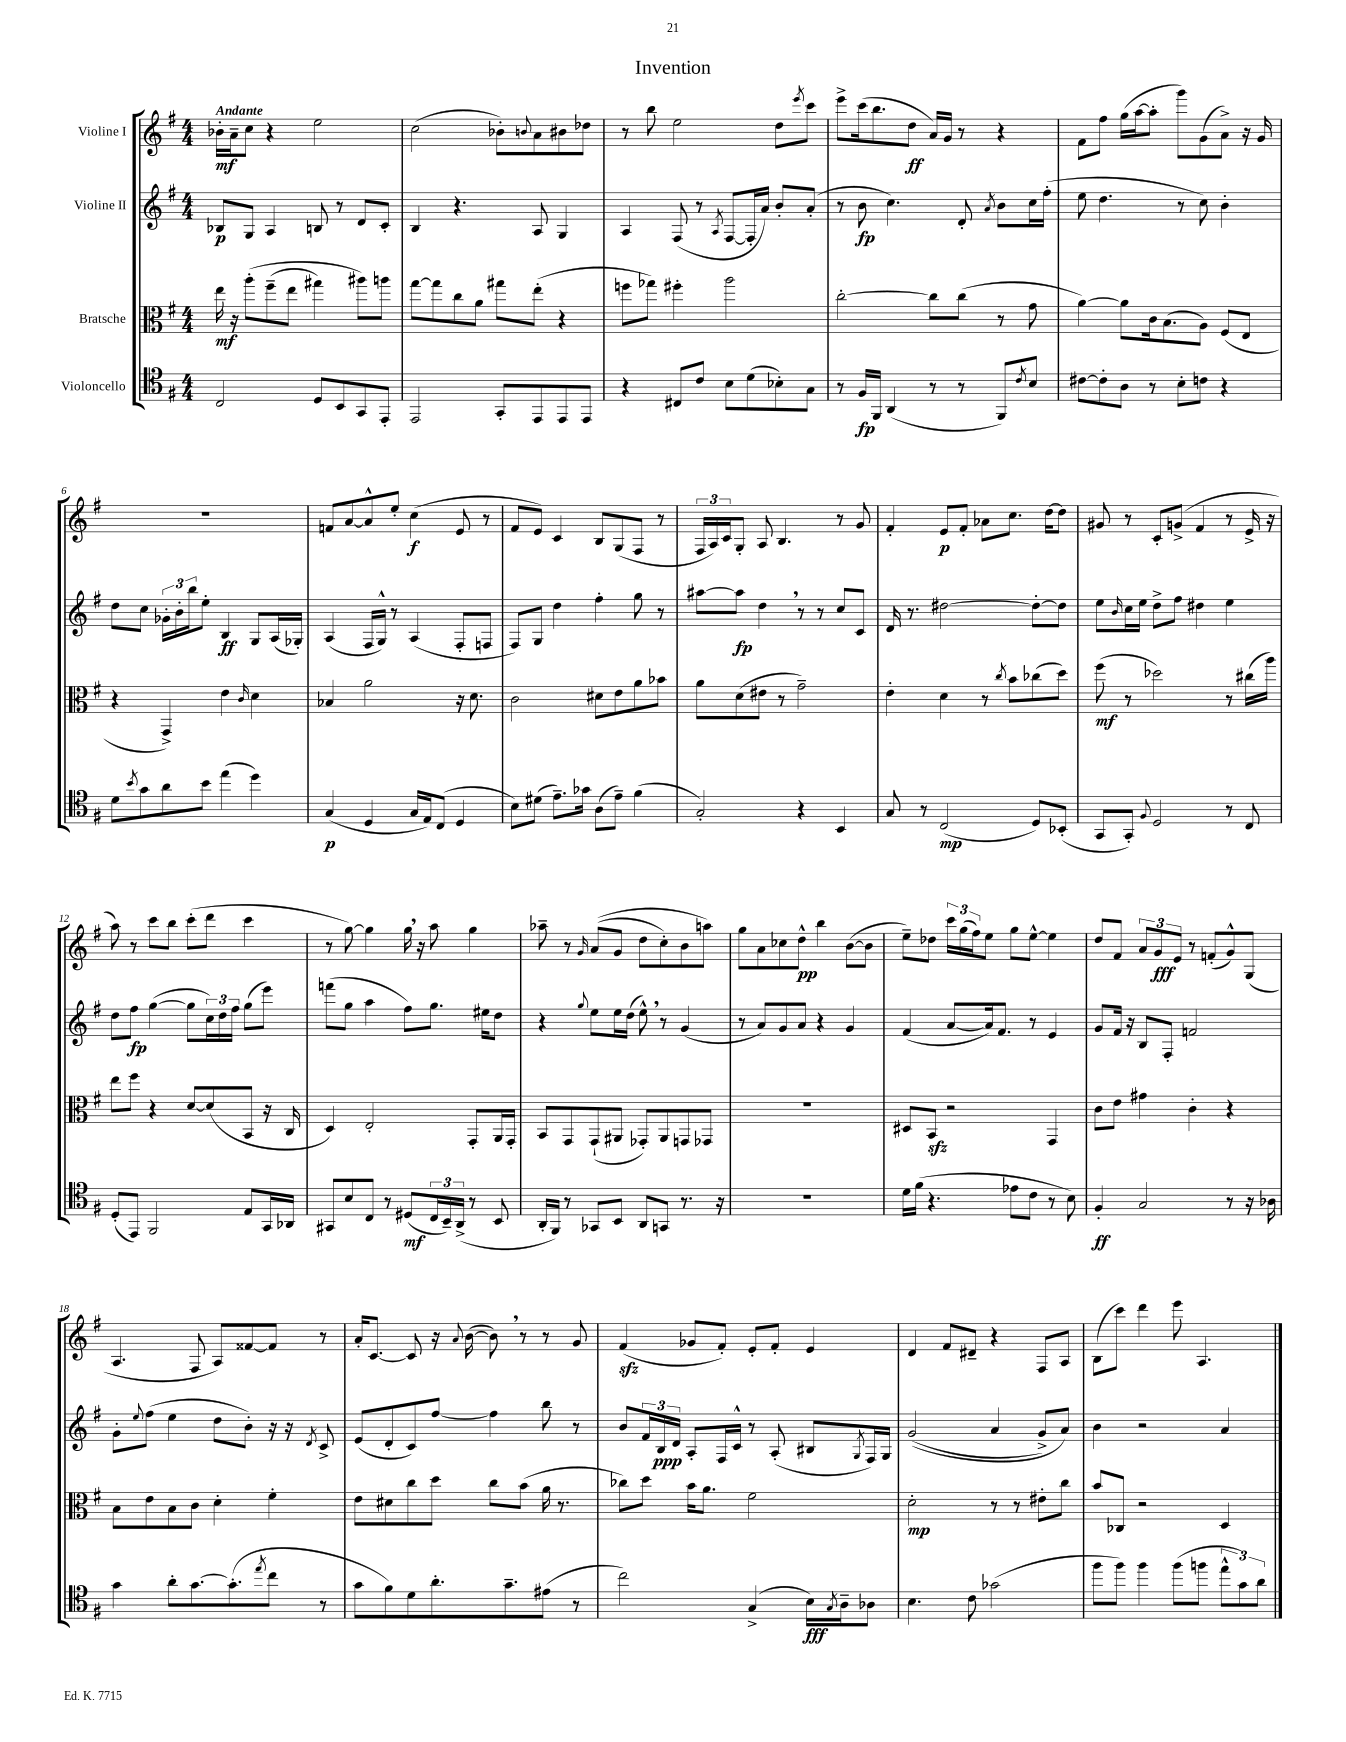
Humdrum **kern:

**kern	**dynam	**kern	**dynam	**kern	**dynam	**kern	**dynam
*part4	*part4	*part3	*part3	*part2	*part2	*part1	*part1
*staff4	*staff4	*staff3	*staff3	*staff2	*staff2	*staff1	*staff1
*I"Violoncello	*	*I"Bratsche	*	*I"Violine II	*	*I"Violine I	*
*clefC4	*	*clefC3	*	*clefG2	*	*clefG2	*
*k[f#]	*	*k[f#]	*	*k[f#]	*	*k[f#]	*
*M4/4	*	*M4/4	*	*M4/4	*	*M4/4	*
=1	=1	=1	=1	=1	=1	=1	=1
!	!	!	!	!	!	!LO:TX:a:B:t=Andante	!
2C/	.	16ee\	mf	8B-X/L	p	16b-X'\LL	mf
.	.	16r	.	.	.	16a~\J	.
.	.	(8aa'\L	.	8G/J	.	8cc\J	.
.	.	(8ff#~\	.	4A/	.	4r	.
.	.	8ee\J	.	.	.	.	.
8D/L	.	4gg#X\)	.	8Bn/	.	2ee\	.
8BB/	.	.	.	8r	.	.	.
8GG/	.	8aa#X\L)	.	8d/L	.	.	.
8EE'/J	.	8aan\J	.	8c'/J	.	.	.
=2	=2	=2	=2	=2	=2	=2	=2
2EE/	.	[8gg\L	.	4B/	.	(2cc\	.
.	.	8gg\]	.	.	.	.	.
.	.	8cc\	.	4.r	.	.	.
.	.	8a\J	.	.	.	.	.
8GG'/L	.	8gg#X\L	.	.	.	8b-X'\L)	.
.	.	.	.	.	.	8qqbn/	.
8EE/	.	(8ee'\J	.	8A/	.	8a\	.
8EE/	.	4r	.	4G/	.	8b#X\	.
8EE/J	.	.	.	.	.	8dd-X\J	.
=3	=3	=3	=3	=3	=3	=3	=3
4r	.	8ffn\L	.	4A/	.	8r	.
.	.	8gg-X\J)	.	.	.	8bb\	.
8C#X/L	.	4ff#X'\	.	(8F#/	.	2ee\	.
8c/J	.	.	.	8r	.	.	.
.	.	.	.	8qA/	.	.	.
8B\L	.	2aa\	.	[8F#/L	.	.	.
(8d\	.	.	.	16F#'/L]	.	.	.
.	.	.	.	16a/JJ)	.	.	.
8B-X'\)	.	.	.	8b'/L	.	8dd\L	.
.	.	.	.	.	.	8qeee/	.
8G\J	.	.	.	(8a'/J	.	8ccc\J	.
=4	=4	=4	=4	=4	=4	=4	=4
8r	.	[2cc'\	.	8r	.	8eee^\L	.
16F#/LL	fp	.	.	8b\	fp	(16ccc\k	.
16FF#/JJ	.	.	.	.	.	8.bb\	.
(4AA/	.	.	.	4.cc\)	.	.	.
.	.	.	.	.	.	8dd\J	ff
8r	.	8cc\L]	.	.	.	16a/LL)	.
.	.	.	.	.	.	16g/JJ	.
8r	.	(8cc\J	.	8d'/	.	8r	.
.	.	.	.	8qa/	.	.	.
8FF#/L)	.	8r	.	8b\L	.	4r	.
8qc/	.	.	.	.	.	.	.
8B/J	.	8g\	.	16cc\L	.	.	.
.	.	.	.	(16ff#'\JJ	.	.	.
=5	=5	=5	=5	=5	=5	=5	=5
[8c#X\L	.	[4a\)	.	8ee\	.	8f#\L	.
8c#'\]	.	.	.	4.dd\	.	8ff#\J	.
8A\J	.	8a\L]	.	.	.	(16gg\LL	.
.	.	.	.	.	.	[16aa\J	.
8r	.	16c\k	.	.	.	8aa'\J]	.
.	.	(8.B\	.	.	.	.	.
8B'\L	.	.	.	8r	.	8ggg\L)	.
8cn\J	.	8A\J)	.	8cc\)	.	(8g\	.
4r	.	(8F#/L	.	4b'\	.	8a^\J)	.
.	.	8E/J	.	.	.	16r	.
.	.	.	.	.	.	16g/	.
!!LO:LB:g=z
=6	=6	=6	=6	=6	=6	=6	=6
8d\L	.	4r	.	8dd\L	.	1r	.
8qb/	.	.	.	.	.	.	.
8g\	.	.	.	8cc\J	.	.	.
8a\	.	4GG^/)	.	24g-X'\LL	.	.	.
.	.	.	.	24b'\	.	.	.
.	.	.	.	24bb\J	.	.	.
8b\J	.	.	.	8ee'\J	.	.	.
(4ee\	.	4e\	.	4B/	ff	.	.
.	.	16qqc/	.	.	.	.	.
4dd\)	.	4d\	.	8G/L	.	.	.
.	.	.	.	(16A/L	.	.	.
.	.	.	.	16G-X'/JJ)	.	.	.
=7	=7	=7	=7	=7	=7	=7	=7
(4G/	p	4B-X/	.	(4A/	.	8fn/L	.
.	.	.	.	.	.	[8a/	.
4D/	.	2a\	.	16F#/LL	.	8a^^/]	.
.	.	.	.	16G^^/JJ)	.	.	.
.	.	.	.	8r	.	8ee'/J	.
16G/LL	.	.	.	(4A/	.	(4cc\	f
16E/J)	.	.	.	.	.	.	.
(8C/J	.	.	.	.	.	.	.
4D/	.	16r	.	8F#'/L	.	8e/	.
.	.	8.d\	.	.	.	.	.
.	.	.	.	8Fn/J	.	8r	.
=8	=8	=8	=8	=8	=8	=8	=8
8B\L)	.	2c\	.	8F#/L)	.	8f#/L	.
(8d#X\J	.	.	.	8G/J	.	8e/J)	.
8.e~\L)	.	.	.	4dd\	.	4c/	.
16g-X\Jk	.	.	.	.	.	.	.
(8A\L	.	8d#X\L	.	4ff#'\	.	8B/L	.
8e~\J)	.	8e\	.	.	.	(8G/	.
(4f#\	.	8a\	.	8gg\	.	8F#/J	.
.	.	8b-X\J	.	8r	.	8r	.
=9	=9	=9	=9	=9	=9	=9	=9
2G'/)	.	8a\L	.	[8aa#X\L	.	24F#/LL	.
.	.	.	.	.	.	24A/)	.
.	.	.	.	.	.	24c/J	.
.	.	(8d\	.	8aa#\J]	fp	8G'/J	.
.	.	8e#X\J	.	4dd,\	.	8A/	.
.	.	8r	.	.	.	4.B/	.
4r	.	2g~\)	.	8r	.	.	.
.	.	.	.	8r	.	.	.
4BB/	.	.	.	8cc/L	.	8r	.
.	.	.	.	8c/J	.	8g/	.
=10	=10	=10	=10	=10	=10	=10	=10
8G/	.	4e'\	.	16d/	.	4f#'/	.
.	.	.	.	8.r	.	.	.
8r	.	.	.	.	.	.	.
(2C/	mp	4d\	.	[2dd#X\	.	8e/L	p
.	.	.	.	.	.	8f#'/J	.
.	.	8r	.	.	.	8a-X\L	.
.	.	8qcc/	.	.	.	.	.
.	.	8b\L	.	.	.	8.cc\J	.
8D/L)	.	(8cc-X\	.	8dd#'\L_	.	.	.
.	.	.	.	.	.	[16dd\KL	.
(8BB-X'/J	.	8dd\J)	.	8dd#\J]	.	8dd\J]	.
=11	=11	=11	=11	=11	=11	=11	=11
8GG/L	.	(8ff#\	mf	8ee\L	.	8g#X/	.
.	.	.	.	16qqb/	.	.	.
8GG'/J)	.	8r	.	16cc\L	.	8r	.
.	.	.	.	16ee\JJ	.	.	.
8qqF#/	.	.	.	.	.	.	.
2D/	.	2dd-X\)	.	8dd^\L	.	8c'/L	.
.	.	.	.	8ff#\J	.	(8gn^/J	.
.	.	.	.	4dd#X\	.	4f#/	.
8r	.	8r	.	4ee\	.	8r	.
8C/	.	(16cc#X\LL	.	.	.	16e^/	.
.	.	16aa\JJ)	.	.	.	16r	.
!!LO:LB:g=z
=12	=12	=12	=12	=12	=12	=12	=12
(8D'/L	.	8ee\L	.	8dd\L	.	8aa\)	.
8EE/J)	.	8ff#\J	.	8ff#\J	fp	8r	.
2FF#/	.	4r	.	([4gg\	.	8ccc\L	.
.	.	.	.	.	.	8bb\J	.
.	.	[8d/L	.	8gg\L]	.	(8ccc'\L	.
.	.	(8d/]	.	24cc\L)	.	8ddd\J	.
.	.	.	.	24dd\	.	.	.
.	.	.	.	24ff#\JJ	.	.	.
8E/L	.	8BB/J	.	(8gg\L	.	4ccc\	.
16GG/L	.	16r	.	8eee\J)	.	.	.
16AA-X/JJ	.	16C/	.	.	.	.	.
=13	=13	=13	=13	=13	=13	=13	=13
8GG#X/L	.	4D/)	.	(8fffn\L	.	8r	.
8B/	.	.	.	8gg\J	.	[8gg\)	.
8C/J	.	2E'/	.	4aa\	.	4gg\]	.
8r	.	.	.	.	.	.	.
(8D#X/L	mf	.	.	8ff#\L)	.	16gg,\	.
.	.	.	.	.	.	16r	.
24C/L	.	.	.	8.gg\J	.	8aa\	.
24BB~/)	.	.	.	.	.	.	.
(24AA^/JJ	.	.	.	.	.	.	.
8r	.	8GG'/L	.	.	.	4gg\	.
.	.	.	.	16ee#X\KL	.	.	.
8BB/	.	16AA/L	.	8dd\J	.	.	.
.	.	16GG'/JJ	.	.	.	.	.
=14	=14	=14	=14	=14	=14	=14	=14
16AA'/LL	.	8BB/L	.	4r	.	8aa-X~\	.
16FF#/JJ)	.	.	.	.	.	.	.
8r	.	8GG/	.	.	.	8r	.
.	.	.	.	8qqgg/	.	16qqg/	.
8GG-X/L	.	(8GG`/	.	8ee\L	.	((8a/L	.
8BB/J	.	8AA#X/J	.	16ee\L	.	8g/J	.
.	.	.	.	(16dd\JJ	.	.	.
8AA/L	.	8GG-X'/L)	.	8ee^^,\)	.	8dd\L	.
8GGn/J	.	8AA#/	.	8r	.	8cc'\)	.
8.r	.	8GGn/	.	(4g/	.	8b\	.
.	.	8GG-X/J	.	.	.	8aan\J)	.
16r	.	.	.	.	.	.	.
=15	=15	=15	=15	=15	=15	=15	=15
1r	.	1r	.	8r	.	8gg\L	.
.	.	.	.	8a/L)	.	8a\	.
.	.	.	.	8g/	.	8cc-X\	.
.	.	.	.	8a/J	.	8dd^^\J	pp
.	.	.	.	4r	.	4bb\	.
.	.	.	.	4g/	.	([8b\L	.
.	.	.	.	.	.	8b\J]	.
=16	=16	=16	=16	=16	=16	=16	=16
16d\LL	.	8D#X/L	.	(4f#/	.	8ee~\L)	.
(16f#\JJ	.	.	.	.	.	.	.
4.r	.	8BBzz/J	.	.	.	8dd-X\J	.
.	.	2r	.	[8a/L	.	24ccc\LL	.
.	.	.	.	.	.	(24gg\	.
.	.	.	.	.	.	24ff#\J)	.
.	.	.	.	16a/k])	.	8ee\J	.
.	.	.	.	8.f#/J	.	.	.
8e-X\L	.	.	.	.	.	8gg\L	.
8c\J	.	.	.	8r	.	[8ee^^\J	.
8r	.	4GG/	.	4e/	.	4ee\]	.
8B\)	.	.	.	.	.	.	.
=17	=17	=17	=17	=17	=17	=17	=17
4F#'/	ff	8c\L	.	8g/L	.	8dd/L	.
.	.	8e\J	.	16f#/Jk	.	8f#/J	.
.	.	.	.	16r	.	.	.
2G/	.	4g#X\	.	8B/L	.	12a/L	.
.	.	.	.	.	.	12g/	fff
.	.	.	.	8F#'/J	.	.	.
.	.	.	.	.	.	12e/J	.
.	.	4c'\	.	2fn/	.	8r	.
.	.	.	.	.	.	(8fn'/L	.
8r	.	4r	.	.	.	8g^^/)	.
16r	.	.	.	.	.	(8G/J	.
16A-X\	.	.	.	.	.	.	.
!!LO:LB:g=z
=18	=18	=18	=18	=18	=18	=18	=18
4g\	.	8B\L	.	8g'\L	.	4.A/	.
.	.	.	.	8qqee/	.	.	.
.	.	8e\	.	(8ff#\J	.	.	.
8a'\L	.	8B\	.	4ee\	.	.	.
[8.g\	.	8c\J	.	.	.	8F#/	.
.	.	4d'\	.	8dd\L	.	8A/L)	.
(8.g'\]	.	.	.	.	.	.	.
.	.	.	.	8b'\J)	.	[8f##X/	.
8qee/	.	.	.	.	.	.	.
8cc\J	.	4f#'\	.	16r	.	8f##/J]	.
.	.	.	.	16r	.	.	.
.	.	.	.	8qd/	.	.	.
8r	.	.	.	8c^/	.	8r	.
=19	=19	=19	=19	=19	=19	=19	=19
8g\L	.	8e\L	.	(8e/L	.	16a'/KL	.
.	.	.	.	.	.	[8.c/J	.
8f#\)	.	8d#X\	.	8d'/	.	.	.
8d\	.	8cc\	.	8c/)	.	8c/]	.
8.a'\	.	8dd\J	.	[8ff#/J	.	16r	.
.	.	.	.	.	.	8qqa/	.
.	.	.	.	.	.	([16b\	.
.	.	8cc\L	.	4ff#\]	.	8b,\])	.
8.g~\	.	.	.	.	.	.	.
.	.	(8b\J	.	.	.	8r	.
(8e#X\J	.	16a\	.	8bb\	.	8r	.
.	.	8.r	.	.	.	.	.
8r	.	.	.	8r	.	8g/	.
=20	=20	=20	=20	=20	=20	=20	=20
2cc\)	.	8cc-X\L)	.	8b/L	.	(4f#zz/	.
.	.	8dd\J	.	24f#/L	.	.	.
.	.	.	.	24B/	ppp	.	.
.	.	.	.	24d/JJ	.	.	.
.	.	16b\KL	.	8A'/L	.	8g-X/L	.
.	.	8.a\J	.	.	.	.	.
.	.	.	.	16F#/L	.	8f#'/J)	.
.	.	.	.	16c^^/JJ	.	.	.
(4G^/	.	2f#\	.	8r	.	8e'/L	.
.	.	.	.	(8A'/	.	8f#'/J	.
16B\LL)	fff	.	.	8B#X/L	.	4e/	.
8qG/	.	.	.	.	.	.	.
16A~\J	.	.	.	.	.	.	.
.	.	.	.	8qG/	.	.	.
8A-X\J	.	.	.	16F#/L)	.	.	.
.	.	.	.	16G/JJ	.	.	.
=21	=21	=21	=21	=21	=21	=21	=21
4.B\	.	2d'\	mp	((2g/	.	4d/	.
.	.	.	.	.	.	8f#/L	.
8c\	.	.	.	.	.	8d#X~/J	.
(2g-X\	.	8r	.	4a/	.	4r	.
.	.	8r	.	.	.	.	.
.	.	8e#X'\L	.	8g^/L)	.	8F#/L	.
.	.	8cc\J	.	8a/J)	.	8A/J	.
=22	=22	=22	=22	=22	=22	=22	=22
8ff#\L	.	8b/L	.	4b\	.	(8B\L	.
8ff#\J)	.	8C-X/J	.	.	.	8ccc\J)	.
4ff#\	.	2r	.	2r	.	4ddd\	.
(8ff#\L	.	.	.	.	.	8eee\	.
8ffn\J	.	.	.	.	.	4.A/	.
12ee^^\L	.	4D/	.	4a/	.	.	.
12g\)	.	.	.	.	.	.	.
12a\J	.	.	.	.	.	.	.
==	==	==	==	==	==	==	==
*-	*-	*-	*-	*-	*-	*-	*-
